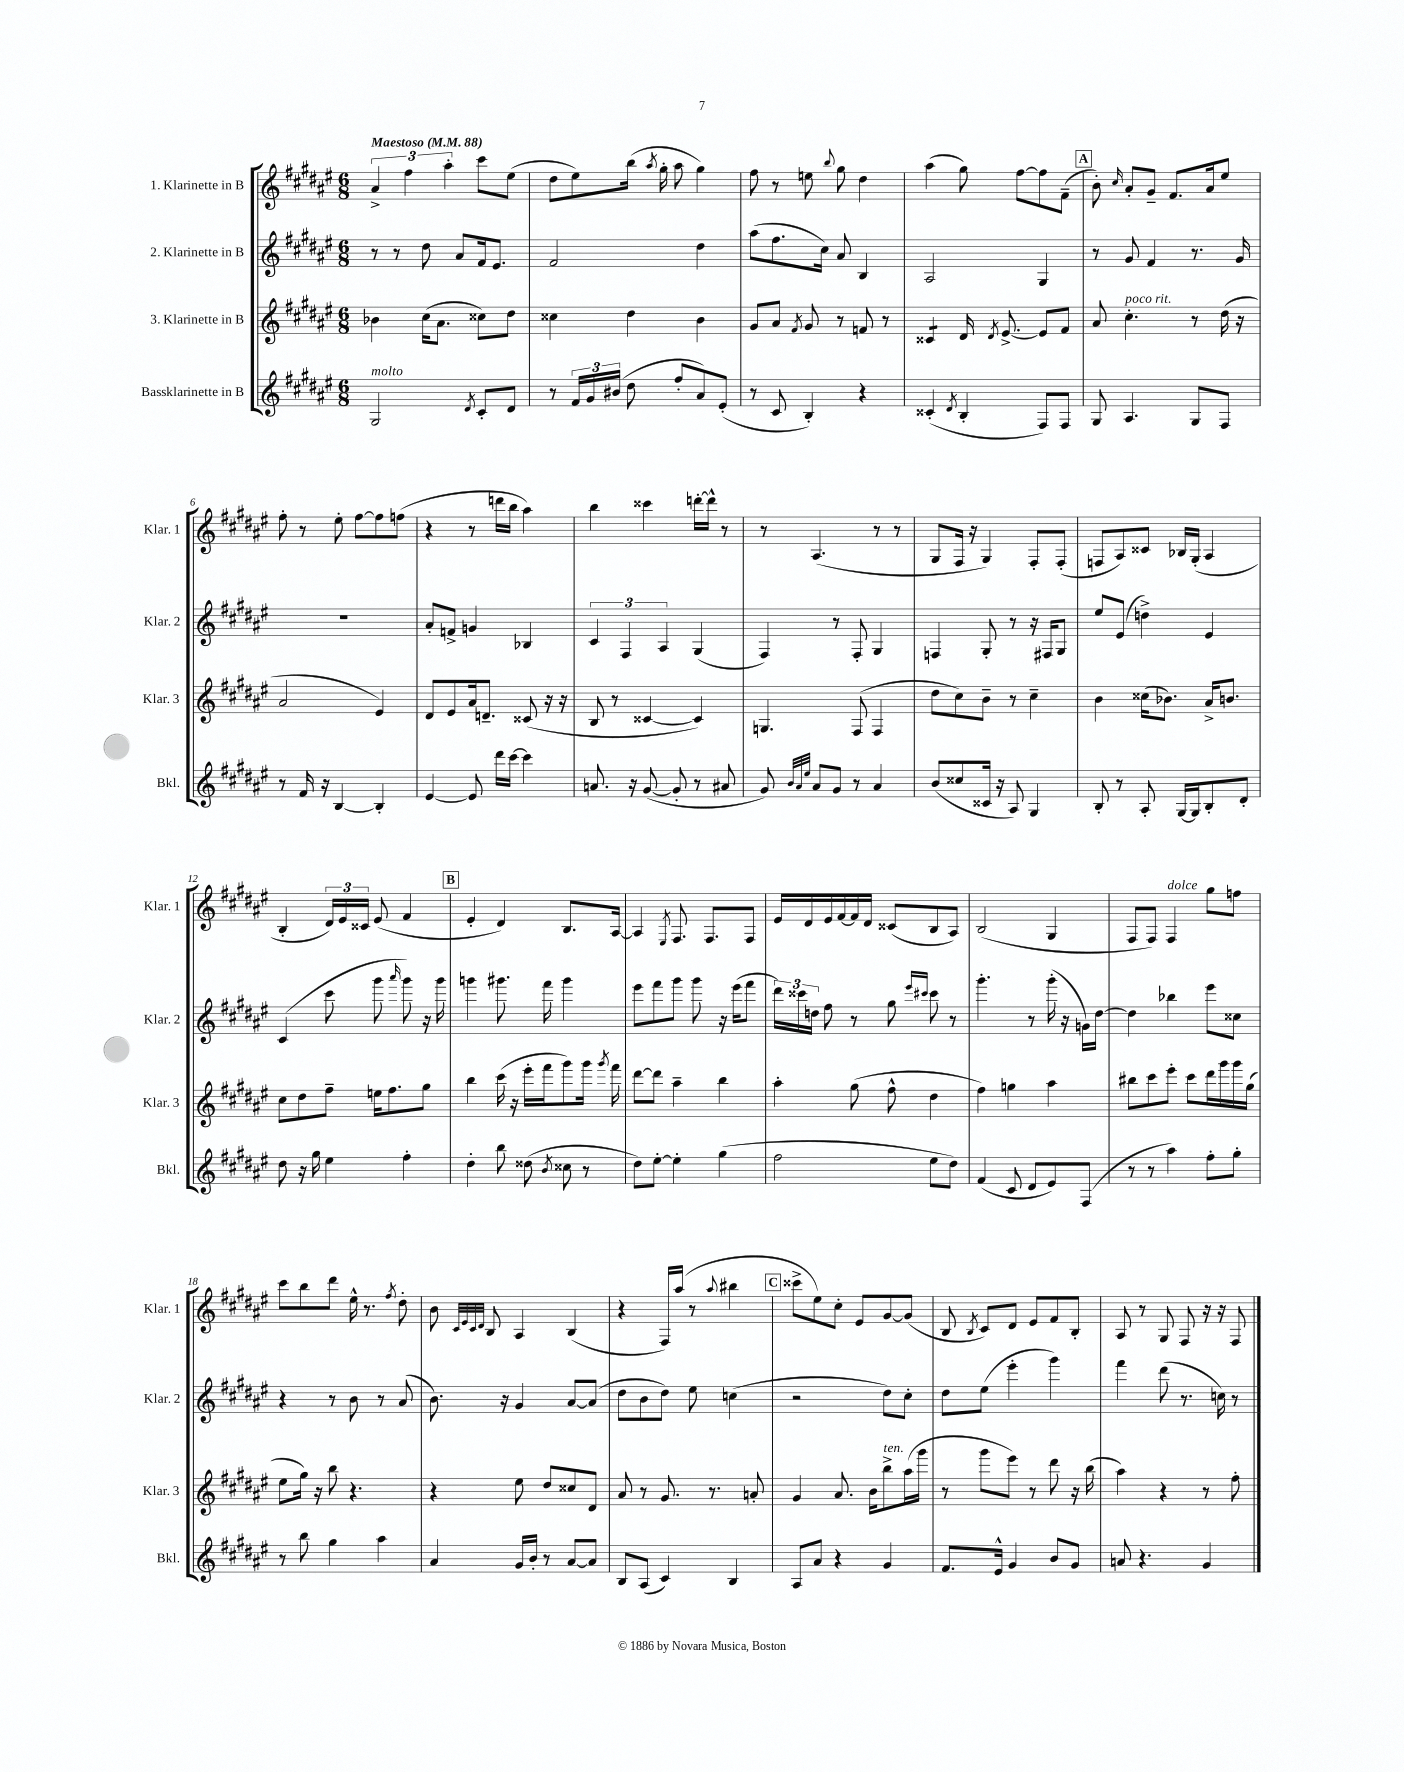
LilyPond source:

<<
\new StaffGroup <<
\new Staff = "s0" \with { instrumentName = "1. Klarinette in B" shortInstrumentName = "Klar. 1" } {
    \clef treble \key fis \major \numericTimeSignature \time 6/8 \tempo "Maestoso" 4 = 88
    \autoBeamOff \tuplet 3/2 { ais'4-> fis''4 ais''4-. } cis'''8[ eis''8]( |
    dis''8[ eis''8) b''16]( \acciaccatura { ais''8 } gis''16-. ais''8 gis''4) |
    fis''8 r8 e''8 \appoggiatura { b''8 } gis''8 dis''4 |
    ais''4( gis''8) fis''8[~ fis''8 fis'8]--( |
    \mark \markup { \box "A" } b'8-.) \grace { cis''16 } ais'8[-. gis'8]-- fis'8.[ ais'16 eis''8] |
    fis''8-. r8 eis''8-. fis''8[~ fis''8 f''8]( |
    r4 r8 d'''16[ b''16] ais''4) |
    b''4 cisis'''4 d'''16[~-. d'''16]-^ r8 |
    r8 ais4.( r8 r8 |
    gis8[ fis16] r16 gis4) fis8[-. fis8]-.( |
    f8[ ais8) cisis'8] bes16[ gis16]-.( ais4 |
    b4-. \tuplet 3/2 { dis'16[) eis'16 cisis'16] } eis'8( fis'4 |
    \mark \markup { \box "B" } eis'4-. dis'4) b8.[ ais16]~ |
    ais4 \acciaccatura { eis8 } fis8. fis8.[ fis8] |
    eis'16[ dis'16 eis'16 fis'16~ fis'16 dis'16] cisis'8[( b8 ais8]) |
    b2( gis4 |
    fis8[ fis8]) fis4^\markup { \italic "dolce" } gis''8[ f''8] |
    cis'''8[ b''8 dis'''8] eis''16-^ r8. \acciaccatura { fis''8 } dis''8-. |
    b'8 \grace { cis'32[ eis'32 cis'32 dis'32] } b8 ais4 b4( |
    r4 fis16[) ais''16]( r8 \appoggiatura { ais''8 } bis''4 |
    \mark \markup { \box "C" } cisis'''8[-> eis''8) cis''8]-. eis'8[ gis'8~ gis'8]( |
    b8 \acciaccatura { b8 } cis'8[) dis'8] eis'8[ fis'8 b8]-. |
    ais8 r8 gis8 fis8 r16 r16 fis8 \bar "|." |
}
\new Staff = "s1" \with { instrumentName = "2. Klarinette in B" shortInstrumentName = "Klar. 2" } {
    \clef treble \key fis \major \numericTimeSignature \time 6/8
    \autoBeamOff r8 r8 dis''8 ais'8[ fis'16 eis'8.] |
    fis'2 dis''4 |
    ais''8[( fis''8. cis''16]) ais'8 b4 |
    ais2 gis4 |
    \mark \markup { \box "A" } r8 gis'8 fis'4 r8. gis'16 |
    R2. |
    ais'8[-. f'8]-> g'4 bes4 |
    \tuplet 3/2 { cis'4 fis4 ais4 } gis4( |
    fis4) r8 fis8-. gis4 |
    f4 gis8-. r8 r16 fis16[ gis8] |
    eis''8[ eis'8]( d''4->) eis'4 |
    cis'4( cis'''8 gis'''8 \grace { ais'''16 } gis'''8) r16 gis'''16 |
    \mark \markup { \box "B" } g'''4 gis'''8. fis'''16 gis'''4 |
    eis'''8[ fis'''8 gis'''8] gis'''8 r16 eis'''16[( fis'''8] |
    \tuplet 3/2 { dis'''16[) cisis'''16 d''16] } fis''8 r8 gis''8 \grace { eis'''16[ cis'''16] } cis'''8 r8 |
    gis'''4.-. r8 gis'''16-.( r16 g'16[) dis''16]~ |
    dis''4 bes''4 eis'''8[ cisis''8] |
    r4 r8 b'8 r8 ais'8( |
    b'8.) r16 gis'4 ais'8[~ ais'8]( |
    dis''8[ b'8 dis''8]) eis''8 c''4( |
    \mark \markup { \box "C" } r2 dis''8[) cis''8]-. |
    dis''8[ eis''8]( eis'''4-. gis'''4) |
    fis'''4 dis'''8( r8. c''16) r8 \bar "|." |
}
\new Staff = "s2" \with { instrumentName = "3. Klarinette in B" shortInstrumentName = "Klar. 3" } {
    \clef treble \key fis \major \numericTimeSignature \time 6/8
    \autoBeamOff bes'4 cis''16[( ais'8.] cisis''8[) dis''8] |
    cisis''4 dis''4 b'4 |
    gis'8[ ais'8] \acciaccatura { fis'8 } gis'8 r8 f'8 r8 |
    cisis'4:8 dis'16 \acciaccatura { dis'8 } eis'8.~-> eis'8[ fis'8] |
    \mark \markup { \box "A" } ais'8 cis''4.-.^\markup { \italic "poco rit." } r8 dis''16( r16 |
    ais'2 eis'4) |
    dis'8[ eis'8 ais'16 d'8.]-- cisis'8( r16 r16 |
    b8 r8 cisis'4~ cisis'4) |
    g4. fis8( fis4 |
    dis''8[ cis''8) b'8]-- r8 cis''4-- |
    b'4 cisis''16[( bes'8.]) ais'16[-> b'8.] |
    cis''8[ dis''8 fis''8]-- e''16[ fis''8. gis''8] |
    \mark \markup { \box "B" } b''4 cis'''16( r16 eis'''16[-. fis'''16 gis'''8) gis'''16] \acciaccatura { gis'''8 } fis'''16 |
    dis'''8[~ dis'''8] ais''4-- b''4 |
    ais''4-. gis''8( fis''8-^ dis''4 |
    fis''4) g''4 ais''4 |
    bis''8[ cis'''8 eis'''8]-. cis'''8[ dis'''16 gis'''16 gis'''16 gis''16]( |
    eis''8[ gis''16]) r16 b''8 r4. |
    r4 eis''8 dis''8[ cisis''8 dis'8] |
    ais'8 r8 gis'8. r8. a'8-. |
    \mark \markup { \box "C" } gis'4 ais'8. b'16[ b''8->^\markup { \italic "ten." } ais''16( gis'''16] |
    r8 gis'''8[ eis'''8]) r8 dis'''8 r16 b''16( |
    ais''4) r4 r8 fis''8-. \bar "|." |
}
\new Staff = "s3" \with { instrumentName = "Bassklarinette in B" shortInstrumentName = "Bkl." } {
    \clef treble \key fis \major \numericTimeSignature \time 6/8
    \autoBeamOff gis2^\markup { \italic "molto" } \acciaccatura { dis'8 } cis'8[-. dis'8] |
    r8 \tuplet 3/2 { fis'16[ gis'16 bis'16]( } dis''8 fis''8[-. ais'8) eis'8]-.( |
    r8 cis'8 b4-.) r4 |
    cisis'4-.( \acciaccatura { dis'8 } b4-. fis8[) fis8] |
    \mark \markup { \box "A" } gis8 ais4. gis8[ fis8] |
    r8 fis'16 r16 b4~ b4-. |
    eis'4~ eis'8 dis'''16[ cis'''16]~ cis'''4 |
    a'8. r16 gis'8~( gis'8-. r8 ais'8 |
    gis'8) \grace { b'32[ ais'32 eis''32] } ais'8[ gis'8] r8 ais'4 |
    b'8[( cisis''8 cisis'16] r16 ais8) gis4 |
    b8-. r8 ais8-. gis16[~ gis16 b8-. dis'8]-. |
    dis''8 r16 gis''16 eis''4 fis''4-. |
    \mark \markup { \box "B" } dis''4-. b''8 disis''8( \acciaccatura { b'8 } cisis''8 r8 |
    dis''8[) eis''8]~-. eis''4-. gis''4( |
    fis''2 eis''8[ dis''8]) |
    fis'4( cis'8 dis'8[ eis'8) fis8]( |
    r8 r8 ais''4) fis''8[-. gis''8]-. |
    r8 b''8 gis''4 ais''4 |
    ais'4 gis'16[ b'16]-. r8 ais'8[~ ais'8] |
    b8[ ais8]( cis'4) b4 |
    \mark \markup { \box "C" } ais8[ ais'8] r4 gis'4 |
    fis'8.[ eis'16]-^ gis'4 b'8[ gis'8] |
    a'8 r4. gis'4 \bar "|." |
}
>>
>>
